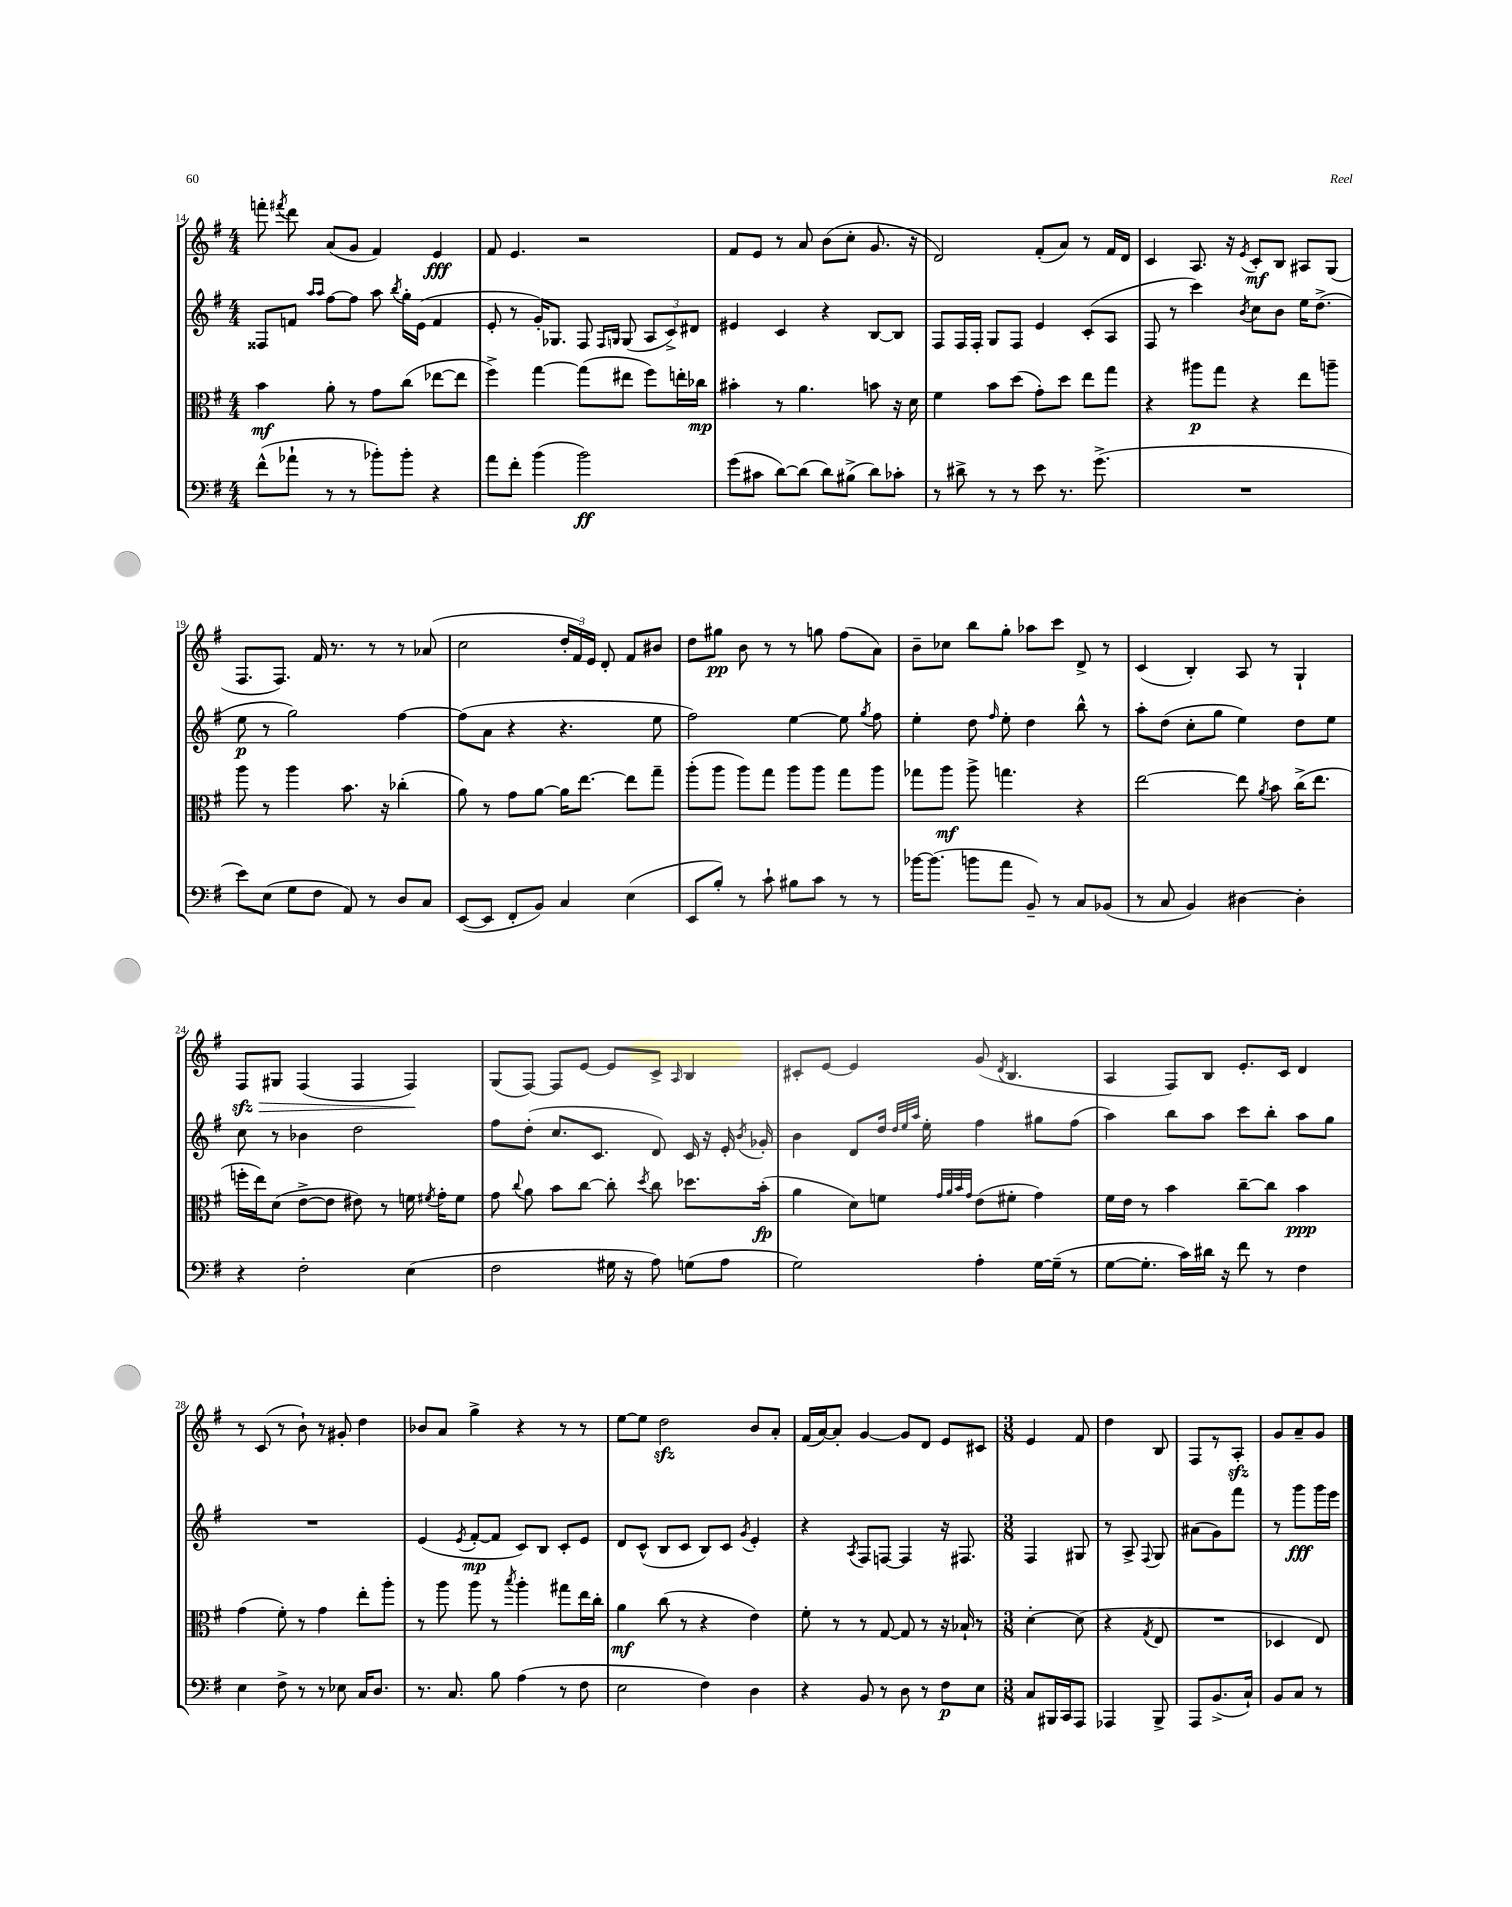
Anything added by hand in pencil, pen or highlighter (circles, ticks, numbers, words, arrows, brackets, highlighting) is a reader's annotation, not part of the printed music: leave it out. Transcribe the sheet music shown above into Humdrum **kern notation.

**kern	**kern	**kern	**kern
*staff4	*staff3	*staff2	*staff1
*clefF4	*clefC3	*clefG2	*clefG2
*k[f#]	*k[f#]	*k[f#]	*k[f#]
*M4/4	*M4/4	*M4/4	*M4/4
(8f#^^	4b	8F##	8fff'
.	.	.	8qfff#
8a-`	.	8f	8ddd
.	.	16qqaa	.
.	.	16qqaa	.
8r	8a'	[8ff#	(8a
8r	8r	8ff#]	8g
8b-')	8g	8aa	4f#)
.	.	8qbb	.
8b-'	(8cc	16gg'	.
.	.	(16e	.
4r	[8ee-	4f	4e
.	8ee-]	.	.
=	=	=	=
8a	4ff#^)	8e'	8f#
8f#'	.	8r	4.e
(4b	[4gg	16g')	.
.	.	8.G-	.
2b)	(8gg]	8F#	2r
.	.	16qqF#	.
.	.	16qqG	.
.	8ee#	(8G	.
.	8ff#)	12A	.
.	.	12c^)	.
.	16ee'	.	.
.	.	12d#	.
.	16cc-	.	.
=	=	=	=
(8g	4b#'	4e#	8f#
8c#	.	.	8e
[8d)	8r	4c	8r
(8d]	4.a	.	8a
8d)	.	4r	(8b
(8B#^	.	.	8cc'
8d)	8b	[8B	8.g
8c-'	16r	8B]	.
.	16d	.	16r
=	=	=	=
8r	4f#	8F#	2d)
8d#^	.	16F#	.
.	.	16F#'	.
8r	8b	8G	.
8r	(8dd	8F#	.
8e	8g')	4e	(8f#'
8.r	8dd	.	8a)
.	8ee	(8c'	8r
(8.g^	.	.	.
.	8gg	8A	16f#
.	.	.	16d
=	=	=	=
1r	4r	8F#	4c
.	.	8r	.
.	8aa#	4ccc)	8.A
.	8gg	.	.
.	.	.	16r
.	.	8qb	8qe
.	4r	8cc	8c'
.	.	8b	8B
.	8ee	16ee	8A#
.	.	(8.dd^	.
.	8aa~	.	(8G
=	=	=	=
8e)	8aa	8ee	8.F#
(8E	8r	8r	.
.	.	.	8.F#)
8G	4aa	2gg)	.
8F#	.	.	16f#
.	.	.	8.r
8AA)	8.b	.	.
8r	.	.	8r
.	16r	.	.
8D	(4cc-'	[4ff#	8r
8C	.	.	(8a-
=	=	=	=
([8EE	8a)	(8ff#]	2cc
8EE]	8r	8a	.
8FF#'	8g	4r	.
8BB)	[8a	.	.
4C	16a]	4.r	24dd'
.	.	.	24f#)
.	[8.ee	.	.
.	.	.	24e
.	.	.	8d'
(4E	8ee]	.	8f#
.	8gg~	8ee	8b#
=	=	=	=
8EE	(8aa'	2ff#)	8dd
8B')	8aa	.	8gg#
8r	8aa)	.	8b
8c`	8gg	.	8r
8B#	8aa	[4ee	8r
8c	8aa	.	8gg
8r	8gg	8ee]	(8ff#
.	.	8qgg	.
8r	8aa	8ff#	8a)
=	=	=	=
[16b-	8gg-	4ee'	8b~
(8.b-]	.	.	.
.	8aa	.	8cc-
8b	8aa^	8dd	8bb
.	.	16qqff#	.
8a	4.gg	8ee'	8gg'
8BB~)	.	4dd	8aa-
8r	.	.	8ccc
8C	4r	8bb^^	8d^
(8BB-	.	8r	8r
=	=	=	=
8r	[2ee	8aa'	(4c
8C	.	(8dd	.
4BB)	.	8cc'	4B')
.	.	8gg	.
[4D#	8ee]	4ee)	8A
.	8qa	.	.
.	8b	.	8r
4D#']	(16cc^	8dd	4G`
.	8.ee	.	.
.	.	8ee	.
=	=	=	=
4r	16ff'	8cc	8F#
.	16ee)	.	.
.	(8d	8r	8G#
2F#'	[8e^	4b-	(4F#
.	8e]	.	.
.	8e#)	2dd	4F#
.	8r	.	.
(4E	16f	.	4F#)
.	8qf#	.	.
.	16g'	.	.
.	8f#	.	.
=	=	=	=
2F#	8g	8ff#	(8G
.	8qqcc	.	.
.	8a	(8dd'	[8F#)
.	8b	8.cc	8F#]
.	[8cc	.	[8e
.	.	8.c	.
16G#	8cc']	.	8e]
16r	.	.	.
.	8qdd	.	.
8A)	8cc	8d)	8c^
.	.	.	16qqA
(8G	8.dd-	16c	4B
.	.	16r	.
8A	.	16e'	.
.	.	8qb	.
.	(16b'	16g-'	.
=	=	=	=
2G)	4a	4b	8c#'
.	.	.	[8e
.	8d)	8d	4e]
.	8f	16dd	.
.	.	32qqdd	.
.	.	32qqee	.
.	.	32qqaa	.
.	.	16ee'	.
.	32qqg	.	.
.	32qqa	.	.
.	32qqb	.	.
.	32qqg	.	.
4A'	(8e	4ff#	(8g
.	.	.	8qd
.	8f#'	.	4.B
[16G	4g)	8gg#	.
(16G~]	.	.	.
8r	.	(8ff#	.
=	=	=	=
[8G	16f#	4aa)	4A
.	16e	.	.
8.G']	8r	.	.
.	4b	8bb	8F#)
16c)	.	.	.
16d#	.	8aa	8B
16r	.	.	.
8f#	[8cc~	8ccc	8.e'
8r	8cc]	8bb'	.
.	.	.	16c
4F#	4b	8aa	4d
.	.	8gg	.
=	=	=	=
4E	(4g	1r	8r
.	.	.	(8c
8F#^	8f#')	.	8r
8r	8r	.	8b`)
8r	4g	.	8r
8E-	.	.	8g#'
16C	8ee'	.	4dd
8.D	.	.	.
.	8aa'	.	.
=	=	=	=
8.r	8r	(4e	8b-
.	8aa	.	8a
8.C	.	.	.
.	.	8qe	.
.	8aa	[8f#'	4gg^
8B	8r	8f#]	.
.	8qbb	.	.
(4A	4aa'	8c)	4r
.	.	8B	.
8r	8gg#	8c'	8r
8F#	16ee	8e	8r
.	16cc'	.	.
=	=	=	=
2E	4a	8d	[8ee
.	.	(8c^^	8ee]
.	(8cc	8B	2dd
.	8r	8c	.
4F#)	4r	8B)	.
.	.	8c	.
.	.	8qg	.
4D	4e)	4e'	8b
.	.	.	8a'
=	=	=	=
4r	8f#'	4r	(16f#
.	.	.	[16a)
.	8r	.	8a']
.	.	8qA	.
8BB	8r	8F#	[4g
8r	[8G	[8F	.
8D	8G]	4F]	8g]
8r	8r	.	8d
8F#	16r	16r	8e
.	16B-`	8.F#	.
8E	8r	.	8c#
=	=	=	=
*M3/8	*M3/8	*M3/8	*M3/8
8C	[4d'	4F#	4e
16BBB#	.	.	.
16CC	.	.	.
8AAA	(8d]	8G#	8f#
=	=	=	=
4AAA-	4r	8r	4dd
.	.	8A^	.
.	8qG	8qqF#	.
8BBB^	8E	8G	8B
=	=	=	=
8AAA	4.r	(8a#	8F#
(8.BB^	.	8g)	8r
.	.	8fff#	8A'
16C`)	.	.	.
=	=	=	=
8BB	4D-	8r	8g
8C	.	8ggg	8a~
8r	8E)	16ggg	8g
.	.	16eee	.
==	==	==	==
*-	*-	*-	*-
